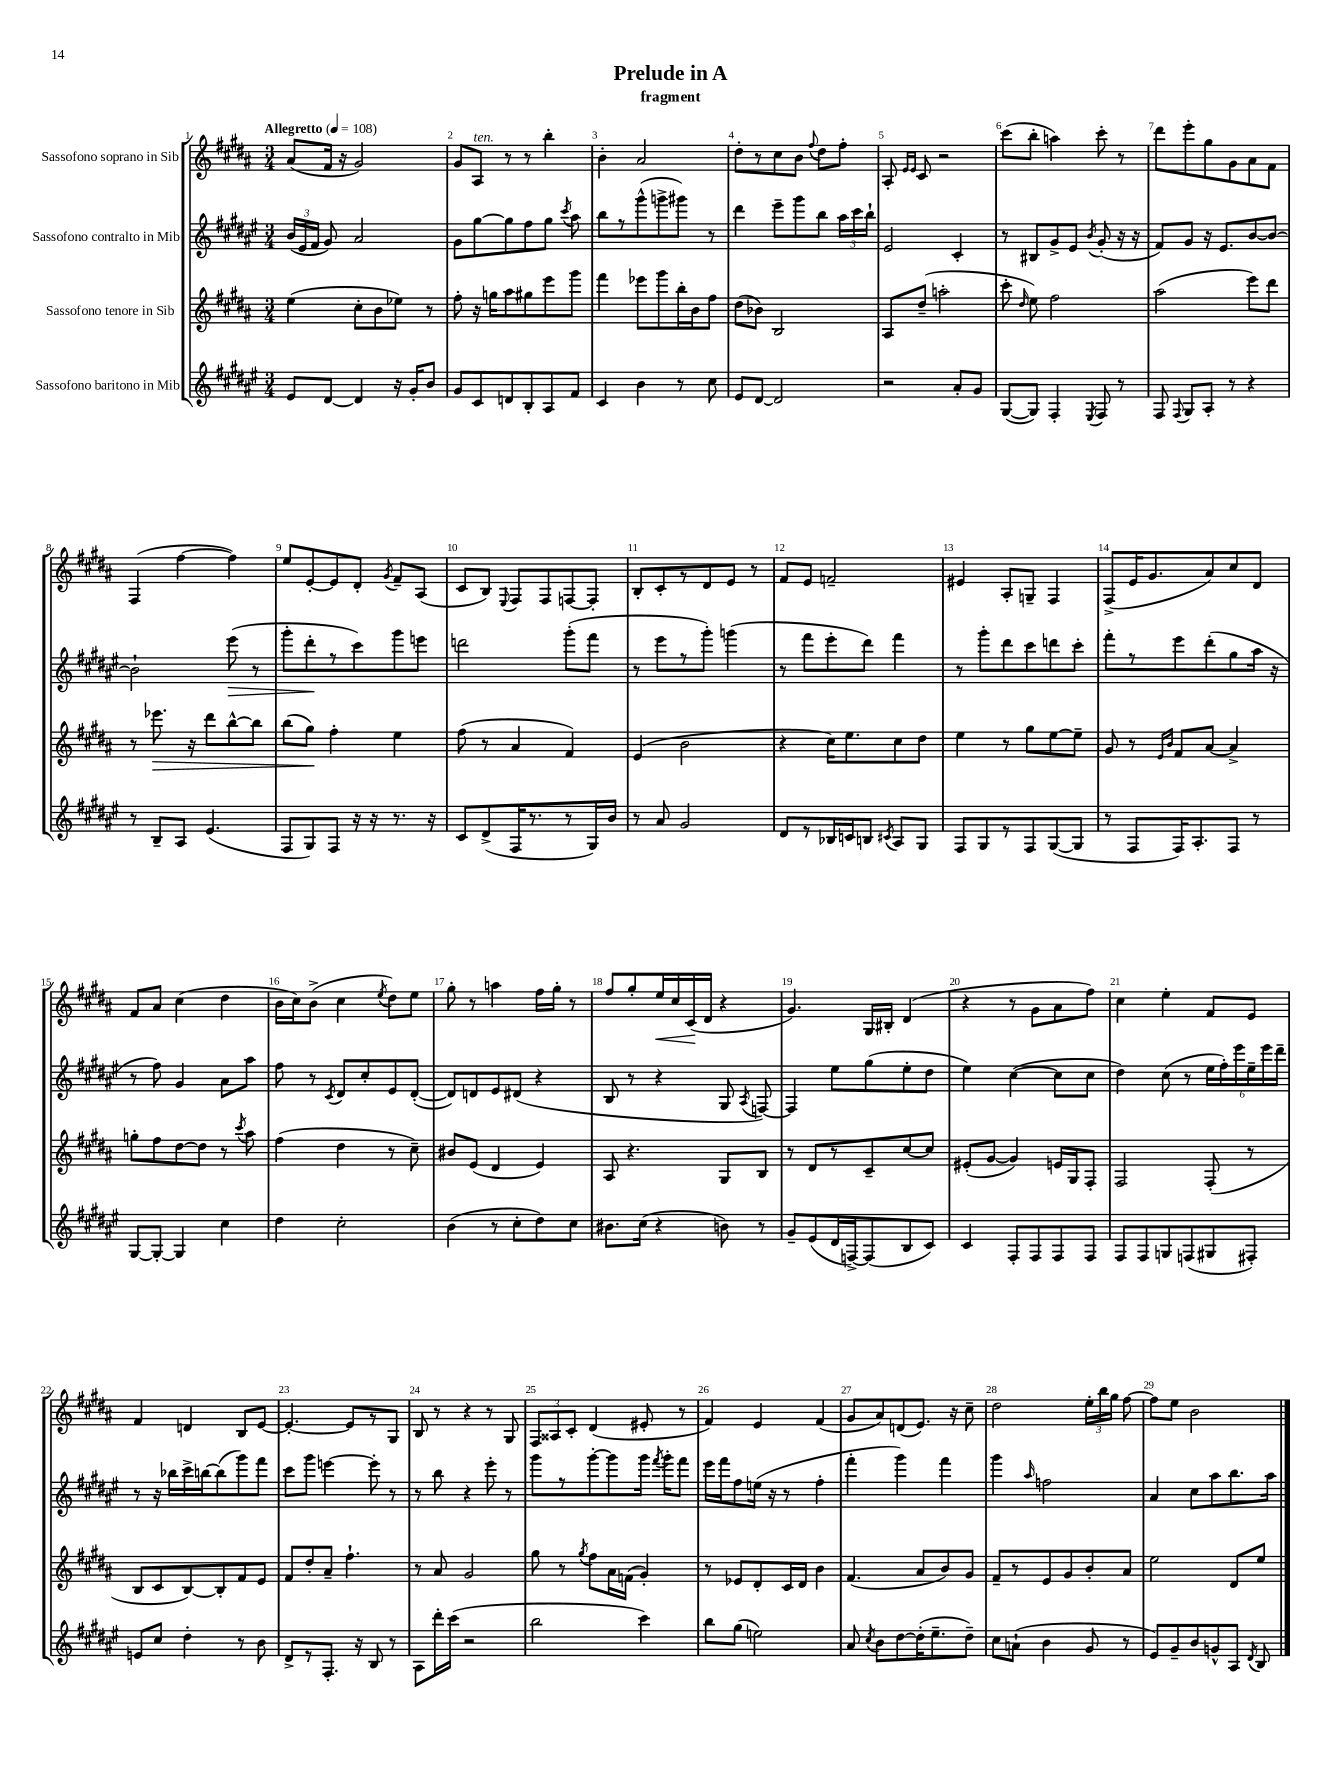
\header { title = "Prelude in A" subtitle = "fragment" }
<<
\new StaffGroup <<
\new Staff = "s0" \with { instrumentName = "Sassofono soprano in Sib" } {
    \clef treble \key b \major \numericTimeSignature \time 3/4 \tempo "Allegretto" 4 = 108
    \autoBeamOff ais'8[( fis'16] r16 gis'2) |
    gis'8[ ais8]^\markup { \italic "ten." } r8 r8 b''4-. |
    b'4-. ais'2 |
    dis''8[-. r8 cis''8 b'8] \appoggiatura { fis''8 } dis''8[ fis''8]-. |
    ais8-. \grace { e'16[ e'16] } cis'8 r2 |
    cis'''8[( b''8]-. a''4) cis'''8-. r8 |
    dis'''8[ e'''8-. gis''8 gis'8 ais'8 fis'8] |
    fis4( fis''4~ fis''4) |
    e''8[ e'8~-. e'8 dis'8]-. \acciaccatura { gis'8 } fis'8[-- ais8]( |
    cis'8[ b8]) \appoggiatura { e8 } fis8[ fis8 f8~ f8]-. |
    b8[-. cis'8-. r8 dis'8 e'8] r8 |
    fis'8[ e'8] f'2-- |
    eis'4 ais8[-. g8]-- fis4 |
    fis8[->( e'16 gis'8. ais'8) cis''8 dis'8] |
    fis'8[ ais'8] cis''4( dis''4 |
    b'16[ cis''16) b'8]->( cis''4 \acciaccatura { e''8 } dis''8[) e''8] |
    gis''8-. r8 a''4 fis''16[ gis''16]-. r8 |
    fis''8[ gis''8-. e''16\< cis''16 cis'16\!( dis'16] r4 |
    gis'4.) gis16[ bis16]-. dis'4( |
    r4 r8 gis'8[ ais'8 fis''8]) |
    cis''4 e''4-. fis'8[ e'8] |
    fis'4 d'4 b8[ e'8]~ |
    e'4.~-. e'8[ r8 gis8] |
    b8 r8 r4 r8 gis8 |
    \tuplet 3/2 { fis8[ aisis8 cis'8]-. } dis'4( eis'8-. r8 |
    fis'4) e'4 fis'4( |
    gis'8[ ais'8) d'8( e'8.]) r16 cis''8-- |
    dis''2 \tuplet 3/2 { e''16[-. b''16 gis''16] } fis''8~ |
    fis''8[ e''8] b'2 \bar "|." |
}
\new Staff = "s1" \with { instrumentName = "Sassofono contralto in Mib" } {
    \clef treble \key fis \major \numericTimeSignature \time 3/4
    \autoBeamOff \tuplet 3/2 { b'16[( eis'16 fis'16] } gis'8) ais'2 |
    gis'8[ gis''8~ gis''8 fis''8 gis''8] \acciaccatura { cis'''8 } ais''8 |
    b''8[ r8 gis'''8-^( g'''8-> gis'''8]) r8 |
    dis'''4 eis'''8[-- gis'''8 b''8] \tuplet 3/2 { ais''16[ cis'''16 b''16]-! } |
    eis'2 cis'4-. |
    r8 bis8[ gis'8-> eis'8] \acciaccatura { b'8 } gis'8-.( r16 r16 |
    fis'8[) gis'8] r16 eis'8.[ b'8~ b'8]~ |
    b'2-! eis'''8\>( r8 |
    gis'''8[-. dis'''8-.\! r8 cis'''8) gis'''8 e'''8] |
    d'''2 gis'''8[-.( fis'''8] |
    r8 eis'''8[ r8 gis'''8]-.) g'''4( |
    r8 fis'''8[ eis'''8-. dis'''8]) fis'''4 |
    r8 gis'''8[-. dis'''8 cis'''8 d'''8 cis'''8]-. |
    fis'''8[-. r8 eis'''8 dis'''8-.( gis''8 ais''16] r16 |
    r8 fis''8) gis'4 ais'8[ ais''8] |
    fis''8 r8 \acciaccatura { cis'8 } dis'8[ cis''8-. eis'8 dis'8]~-.( |
    dis'8[) d'8 eis'8 dis'8]( r4 |
    b8 r8 r4 gis8 \acciaccatura { ais8 } f8~) |
    f4 eis''8[ gis''8( eis''8-. dis''8] |
    eis''4) cis''4~( cis''8[ cis''8] |
    dis''4) cis''8( r8 \tuplet 6/4 { eis''16[ fis''16-.) eis'''16 eis''16-- eis'''16 dis'''16]-- } |
    r8 r16 bes''16[ cis'''16-> b''16~ b''8( gis'''8) fis'''8] |
    cis'''8[ gis'''8] e'''4~ e'''8-. r8 |
    r8 b''8 r4 eis'''8-. r8 |
    gis'''8[ r8 gis'''8~-. gis'''8 gis'''16] \acciaccatura { fis'''8 } gis'''16[-. fis'''8] |
    eis'''16[ fis'''16 fis''8 e''16]( r16 r8 fis''4-. |
    fis'''4-. gis'''4) fis'''4 |
    gis'''4 \grace { ais''16 } f''2 |
    ais'4 cis''8[ ais''8 b''8. ais''16] \bar "|." |
}
\new Staff = "s2" \with { instrumentName = "Sassofono tenore in Sib" } {
    \clef treble \key b \major \numericTimeSignature \time 3/4
    \autoBeamOff e''4( cis''8[-. b'8 ees''8]) r8 |
    fis''8-. r16 g''16[ ais''8 gis''8 e'''8 gis'''8] |
    fis'''4 ees'''8[ gis'''8 b''16-. b'16 fis''8] |
    dis''8[( bes'8]) b2 |
    ais8[ dis''8]--( a''2-. |
    cis'''8-. \grace { dis''16 } e''8) fis''2 |
    ais''2( e'''8[) dis'''8] |
    r8 ees'''8.\> r16 dis'''8[ b''8~-^ b''8] |
    b''8[( gis''8]\!) fis''4-. e''4 |
    fis''8( r8 ais'4 fis'4) |
    e'4( b'2 |
    r4 cis''16[) e''8. cis''8 dis''8] |
    e''4 r8 gis''8[ e''8~ e''8]-- |
    gis'8 r8 \grace { e'16[ b'16] } fis'8[ ais'8]~ ais'4-> |
    g''8[-. fis''8 dis''8~ dis''8] r8 \acciaccatura { cis'''8 } ais''8 |
    fis''4( dis''4 r8 cis''8--) |
    bis'8[ e'8]( dis'4 e'4) |
    ais8 r4. gis8[ b8] |
    r8 dis'8[ r8 cis'8-- cis''8~ cis''8] |
    eis'8[-.( gis'8]~ gis'4) e'16[ gis16 fis8]-. |
    fis2 fis8-.( r8 |
    b8[ cis'8 b8~) b8-. fis'8 e'8] |
    fis'8[ dis''8-. ais'8]-- fis''4.-! |
    r8 ais'8 gis'2 |
    gis''8 r8 \acciaccatura { gis''8 } fis''8[ ais'16 f'16]( gis'4-.) |
    r8 ees'8[ dis'8-. cis'16 dis'16] b'4 |
    fis'4.( ais'8[ b'8) gis'8] |
    fis'8[-- r8 e'8 gis'8 b'8-. ais'8] |
    e''2 dis'8[ e''8] \bar "|." |
}
\new Staff = "s3" \with { instrumentName = "Sassofono baritono in Mib" } {
    \clef treble \key fis \major \numericTimeSignature \time 3/4
    \autoBeamOff eis'8[ dis'8]~ dis'4 r16 gis'16[-. b'8] |
    gis'8[ cis'8 d'8 b8-. ais8 fis'8] |
    cis'4 b'4 r8 cis''8 |
    eis'8[ dis'8]~ dis'2 |
    r2 ais'8[-. gis'8] |
    gis8[~( gis8]) fis4-. \acciaccatura { eis8 } fis8 r8 |
    fis8 \appoggiatura { fis8 } gis8[ ais8]-. r8 r4 |
    r8 b8[-- ais8] eis'4.( |
    fis8[ gis8) fis8] r16 r16 r8. r16 |
    cis'8[ dis'8->( fis16 r8. r8 gis16) b'16] |
    r8 ais'8 gis'2 |
    dis'8[ r8 bes16 c'16 b8] \acciaccatura { cis'8 } ais8[ gis8] |
    fis8[ gis8 r8 fis8 gis8~( gis8] |
    r8 fis8[ fis16) ais8.-. fis8] r8 |
    gis8[~ gis8]~-. gis4 cis''4 |
    dis''4 cis''2-. |
    b'4( r8 cis''8[-. dis''8) cis''8] |
    bis'8.[ cis''16]( r4 b'8) r8 |
    gis'8[-- eis'8( dis'16 f16~->) f8( b8 cis'8]) |
    cis'4 fis8[-. fis8 fis8 fis8] |
    fis8[ fis8 g8 f8( gis8 fis8]-.) |
    e'8[ cis''8] dis''4-. r8 b'8 |
    dis'8[-> r8 fis8.]-. r16 b8 r8 |
    ais8[ dis'''16-. cis'''16]( r2 |
    b''2 cis'''4) |
    b''8[ gis''8]( e''2) |
    ais'8 \acciaccatura { cis''8 } b'8[ dis''8~ dis''16-.( eis''8.-- dis''8]--) |
    cis''8[ a'8]-!( b'4 gis'8 r8 |
    eis'8[) gis'8-- b'8 g'8-^ ais8] \acciaccatura { dis'8 } b8 \bar "|." |
}
>>
>>
\layout { \context { \Score \override BarNumber.break-visibility = ##(#f #t #t) barNumberVisibility = #all-bar-numbers-visible } }
